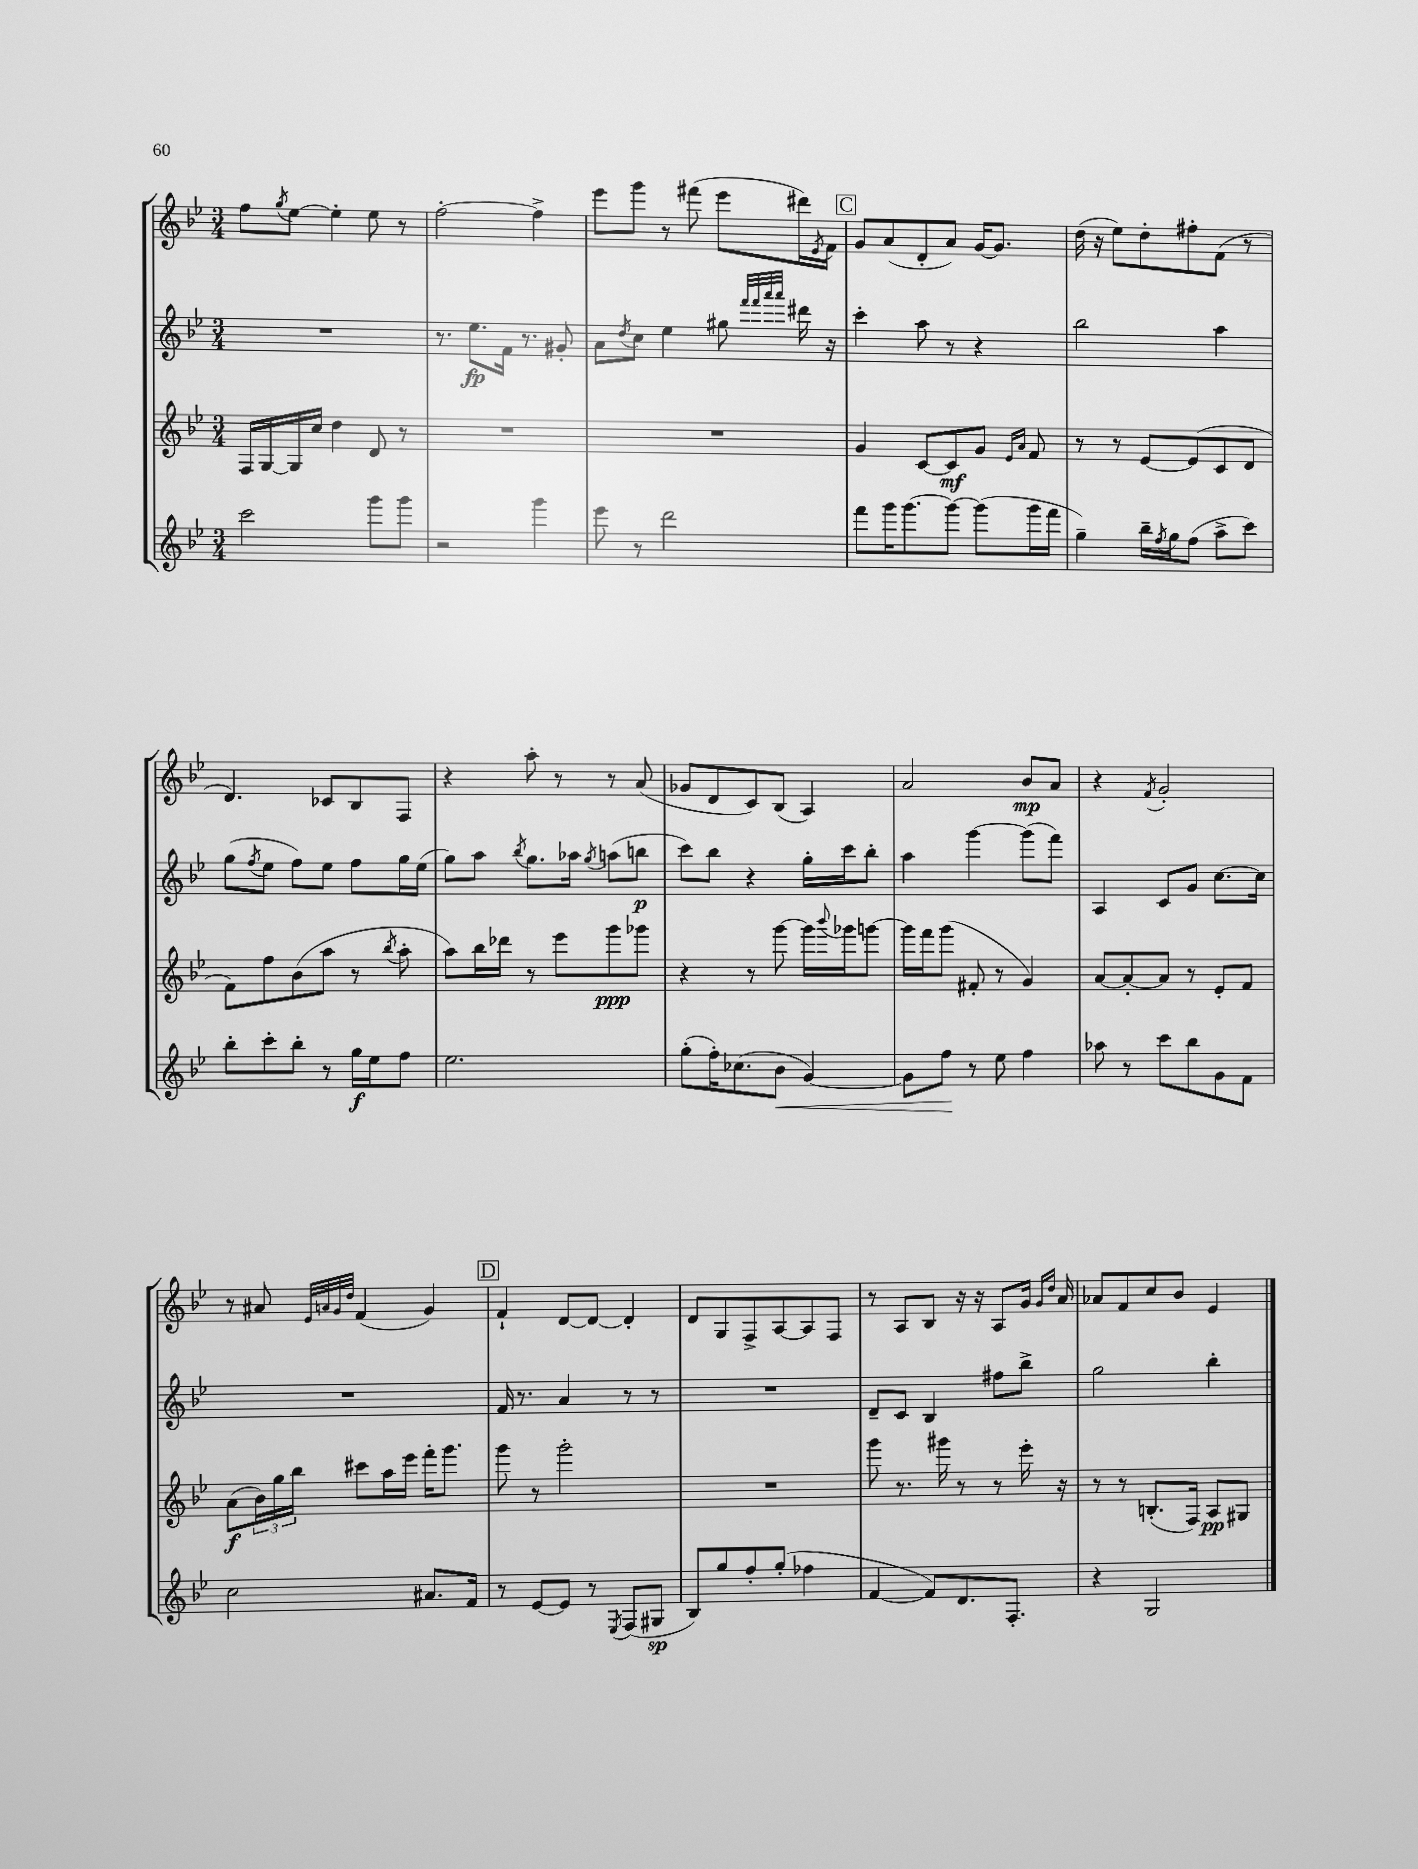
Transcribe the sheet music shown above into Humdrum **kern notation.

**kern	**kern	**kern	**kern
*staff4	*staff3	*staff2	*staff1
*clefG2	*clefG2	*clefG2	*clefG2
*k[b-e-]	*k[b-e-]	*k[b-e-]	*k[b-e-]
*M3/4	*M3/4	*M3/4	*M3/4
2ccc	16F	2.r	8ff
.	[16G	.	.
.	.	.	8qgg
.	16G]	.	[8ee-
.	16cc	.	.
.	4dd	.	4ee-']
8ggg	8d	.	8ee-
8ggg	8r	.	8r
=	=	=	=
2r	2.r	8.r	[2ff'
.	.	8.ee-	.
.	.	16f	.
.	.	8.r	.
4ggg	.	.	4ff^]
.	.	8g#'	.
=	=	=	=
8eee-	2.r	8a	8eee-
.	.	8qdd	.
8r	.	8cc	8ggg
2ddd	.	4ee-	8r
.	.	.	(8fff#
.	.	8gg#	8eee-
.	.	32qqfff	.
.	.	32qqfff	.
.	.	32qqaaa	.
.	.	32qqaaa	.
.	.	16ddd#	16ddd#)
.	.	.	8qe-
.	.	16r	16f
=	=	=	=
8fff	4g	4ccc'	8g
16ggg	.	.	(8a
[8.ggg	.	.	.
.	[8c	8aa	8d'
8ggg_	8c]	8r	8a)
(8ggg]	8g	4r	[16g
.	.	.	8.g]
.	16qqe-	.	.
.	16qqa	.	.
16ggg	8f	.	.
16fff	.	.	.
=	=	=	=
4gg~)	8r	2bb-	(16dd
.	.	.	16r
.	8r	.	8ee-)
16bb-~	[8e-	.	8dd'
8qff	.	.	.
16gg	.	.	.
(8ff	(8e-]	.	8ff#'
8aa^	8c	4aa	(8f
8ccc)	8d	.	8r
=	=	=	=
8bb-'	8f)	(8gg	4.d)
.	.	8qff	.
8ccc'	8ff	8ee-	.
8bb-'	(8b-	8ff)	.
8r	8aa	8ee-	8c-
16gg	8r	8ff	8B-
16ee-	.	.	.
.	8qbb-	.	.
8ff	8aa'	16gg	8F
.	.	(16ee-	.
=	=	=	=
2.ee-	8aa)	8gg)	4r
.	16bb-	8aa	.
.	16ddd-	.	.
.	.	8qbb-	.
.	8r	8.gg	8aa'
.	8eee-	.	8r
.	.	16aa-	.
.	.	8qgg	.
.	8ggg	(8aa	8r
.	8ggg-	8bb	(8a
=	=	=	=
(8gg'	4r	8ccc)	8g-
16ff')	.	8bb-	8d
(8.cc-	.	.	.
.	8r	4r	8c)
8b-	[8ggg	.	(8B-
[4g)	16ggg]	16gg'	4A)
.	8qqbbb-	.	.
.	16ggg-	16ccc	.
.	[8ggg	8bb-'	.
=	=	=	=
8g]	16ggg]	4aa	2a
.	16fff	.	.
8ff	(8ggg	.	.
8r	8f#'	[4ggg	.
8ee-	8r	.	.
4ff	4g)	(8ggg]	8b-
.	.	8fff)	8a
=	=	=	=
8aa-	[8a	4A	4r
8r	8a'_	.	.
.	.	.	8qf
8ccc	8a]	8c	2g'
8bb-	8r	8g	.
8g	8e-'	[8.cc	.
8f	8f	.	.
.	.	16cc]	.
=	=	=	=
2cc	(8a	2.r	8r
.	24b-)	.	8a#
.	24gg	.	.
.	24bb-	.	.
.	.	.	32qqe-
.	.	.	32qqa
.	.	.	32qqg
.	.	.	32qqdd
.	8ccc#	.	(4f
.	16aa	.	.
.	16eee-	.	.
8.a#	16fff'	.	4g)
.	8.ggg	.	.
16f	.	.	.
=	=	=	=
8r	8ggg	16f	4f`
.	.	8.r	.
[8e-	8r	.	.
8e-]	2ggg'	4a	[8d
8r	.	.	8d_
8qE-	.	.	.
(8F	.	8r	4d']
8G#	.	8r	.
=	=	=	=
8B-)	2.r	2.r	8d
8gg	.	.	8G
8ff'	.	.	8F^
(8gg'	.	.	[8A
4ff-	.	.	8A]
.	.	.	8F
=	=	=	=
[4f	8ggg	8d~	8r
.	8.r	8c	8A
8f])	.	4B-	8B-
.	16ggg#	.	.
8.d	8r	.	16r
.	.	.	16r
.	8r	8ff#	8A
8.F'	.	.	.
.	16eee-'	8bb-^	16g
.	.	.	16qqg
.	.	.	16qqdd
.	16r	.	16a
=	=	=	=
4r	8r	2gg	8a-
.	8r	.	8f
2G	(8.B'	.	8cc
.	.	.	8b-
.	16F)	.	.
.	8A	4bb-'	4e-
.	8G#	.	.
==	==	==	==
*-	*-	*-	*-
